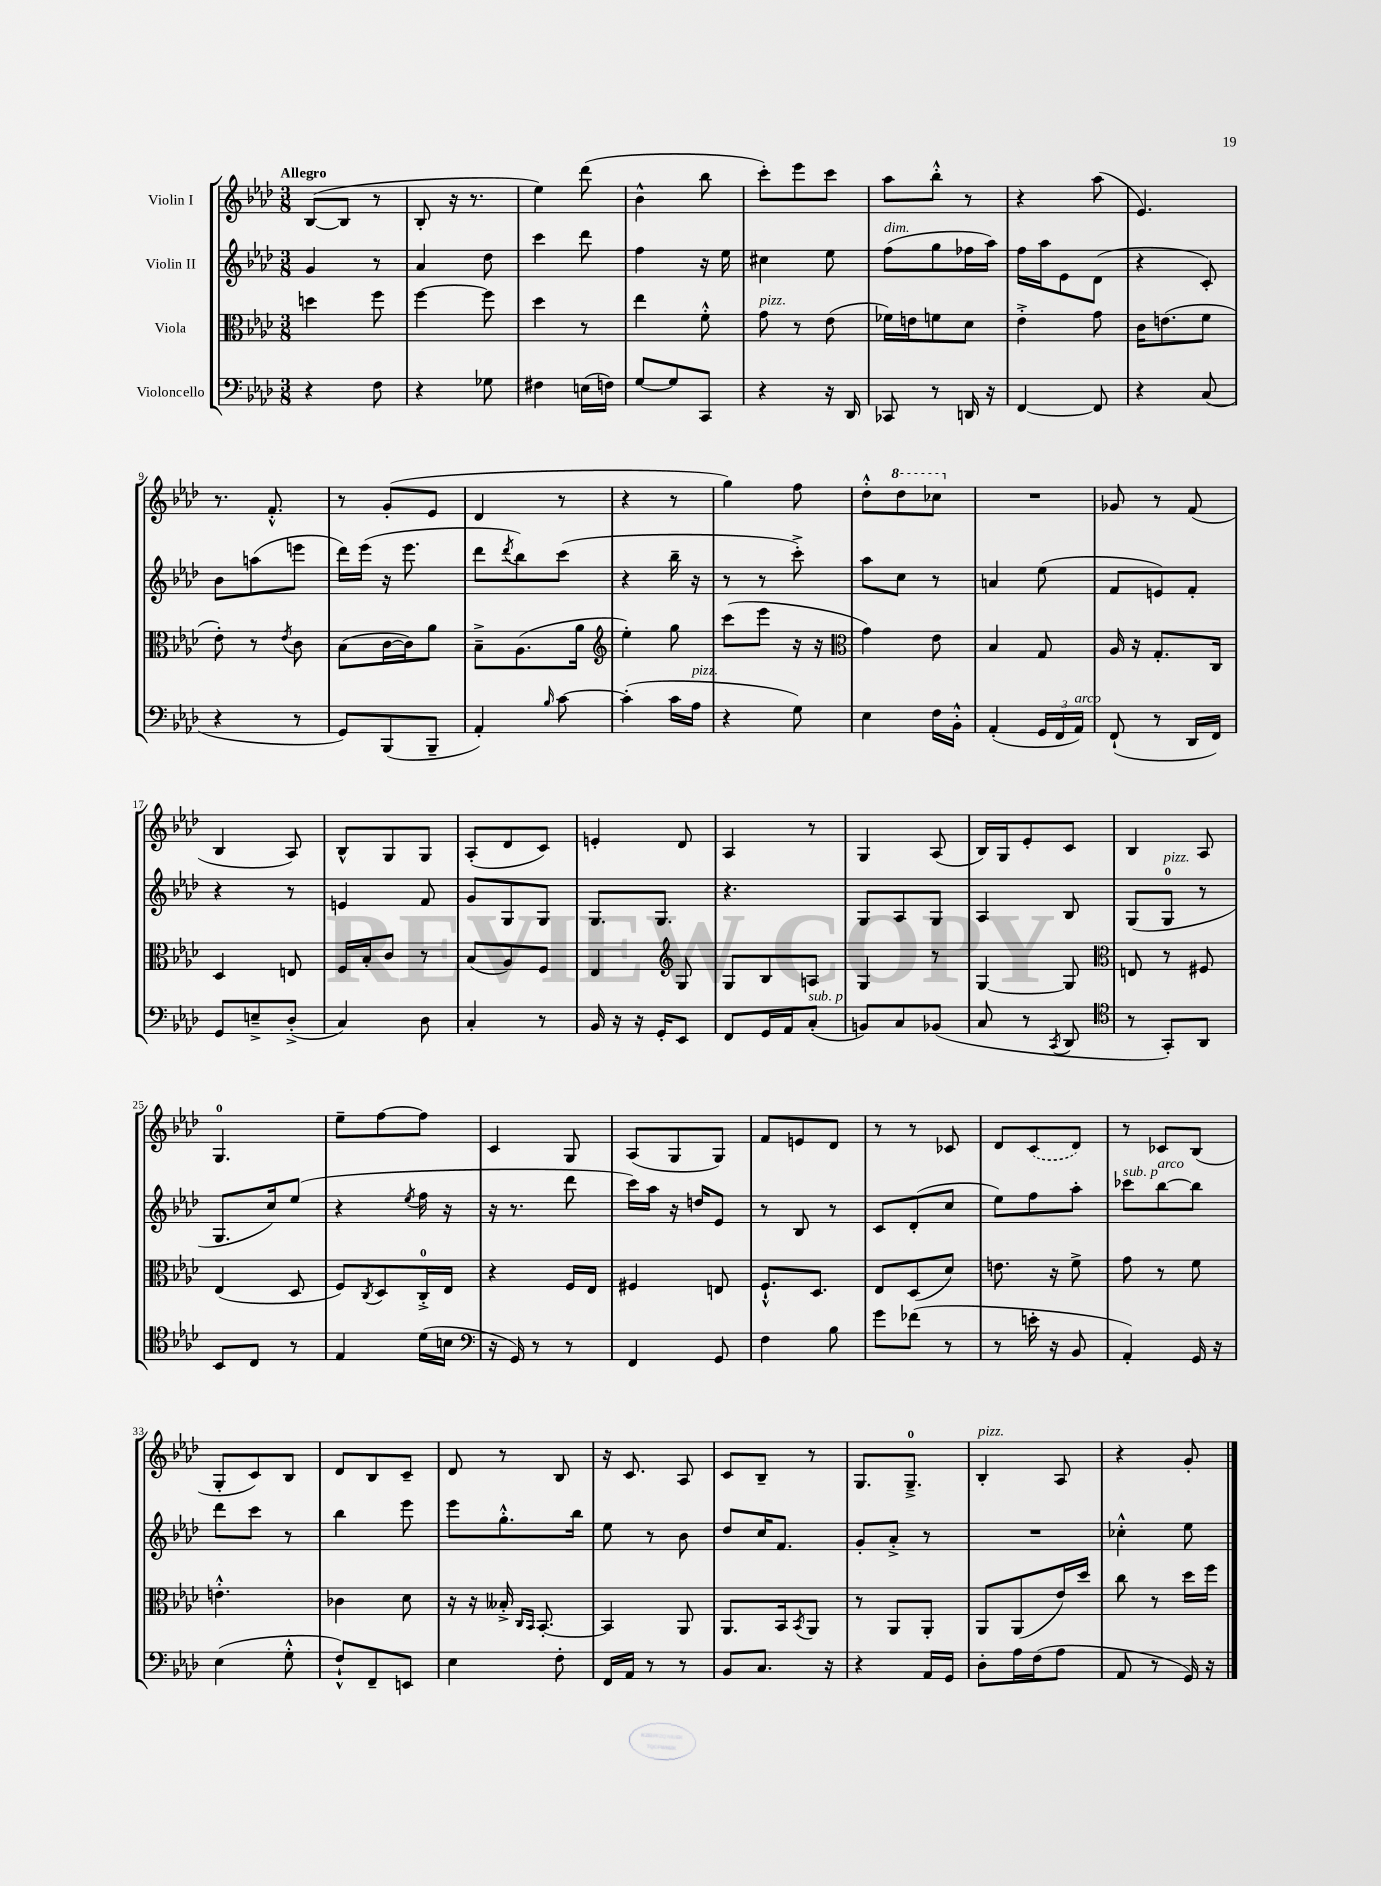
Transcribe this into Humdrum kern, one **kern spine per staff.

**kern	**kern	**kern	**kern
*part4	*part3	*part2	*part1
*staff4	*staff3	*staff2	*staff1
*I"Violoncello	*I"Viola	*I"Violin II	*I"Violin I
*clefF4	*clefC3	*clefG2	*clefG2
*k[b-e-a-d-]	*k[b-e-a-d-]	*k[b-e-a-d-]	*k[b-e-a-d-]
*M3/8	*M3/8	*M3/8	*M3/8
=1	=1	=1	=1
!	!	!	!LO:TX:a:B:t=Allegro
4r	4ddn\	4g/	([8B-/L
.	.	.	8B-/J]
8F\	8ff\	8r	8r
=2	=2	=2	=2
4r	[4ff\	4a-/	8B-'/
.	.	.	16r
.	.	.	8.r
8G-X\	8ff\]	8dd-\	.
=3	=3	=3	=3
4F#X\	4dd-\	4ccc\	4ee-\)
(16En\LL	8r	8ddd-\	(8ddd-\
16Fn\JJ)	.	.	.
=4	=4	=4	=4
[8G/L	4ee-\	4ff\	4b-^^\
8G/]	.	.	.
8CC/J	8f'^^\	16r	8bb-\
.	.	16ee-\	.
=5	=5	=5	=5
!	!LO:TX:a:i:t=pizz.	!	!
4r	8g\	4cc#X\	8ccc'\L)
.	8r	.	8eee-\
16r	(8e-\	8ee-\	8ccc\J
16DD-/	.	.	.
=6	=6	=6	=6
!	!	!LO:TX:a:i:t=dim.	!
8CC-X/	16f-X\LL)	(8ff\L	8aa-\L
.	16en\J	.	.
8r	8fn\	8gg\	8bb-'^^\J
16DDn/	8d-\J	16ff-X\L	8r
16r	.	16aa-\JJ)	.
=7	=7	=7	=7
[4FF/	4e-'^\	16ff\LL	4r
.	.	16aa-\J	.
.	.	8e-\	.
8FF/]	8g\	(8d-\J	(8aa-\
=8	=8	=8	=8
4r	16c\KL	4r	4.e-/)
.	(8.en\	.	.
(8C/	8f\J	8c'/)	.
!!LO:LB:g=z
=9	=9	=9	=9
4r	8e-'\)	8b-\L	8.r
.	8r	(8aan\	.
.	.	.	8.f'^^/
.	8qe-/	.	.
8r	8c\	8eeen\J	.
=10	=10	=10	=10
8GG/L)	(8B-\L	16ddd-\LL)	8r
.	.	(16eee-\JJ	.
(8BBB-/	[16c\L	16r	(8g'/L
.	16c\J])	8.eee-\	.
8BBB-~/J	8a-\J	.	8e-/J
=11	=11	=11	=11
4AA-'/)	8B-~^\L	8ddd-\L	4d-/
.	.	8qddd-/	.
.	(8.A-\	8bb-\)	.
16qqB-/	.	.	.
[8c\	.	(8ccc\J	8r
.	16a-\Jk	.	.
=12	=12	=12	=12
*	*clefG2	*	*
(4c'\]	4ee-'\)	4r	4r
16c\LL	8gg\	16bb-~\	8r
!LO:TX:a:i:t=pizz.	!	!	!
16A-\JJ	.	16r	.
=13	=13	=13	=13
4r	(8ccc\L	8r	4gg\)
.	8eee-\J	8r	.
8G\)	16r	8ccc'^\)	8ff\
.	16r	.	.
=14	=14	=14	=14
*	*clefC3	*	*
4E-\	4g\)	8aa-\L	8dd-'^^\L
*	*	*	*8va
.	.	8cc\J	8ddd-\
16F\LL	8e-\	8r	8ccc-X\J
16BB-'^^\JJ	.	.	.
=15	=15	=15	=15
*	*	*	*X8va
(4AA-'/	4B-/	4an/	4.r
24GG/LL	8G/	(8ee-\	.
24FF/	.	.	.
!LO:TX:a:i:t=arco	!	!	!
24AA-/JJ)	.	.	.
=16	=16	=16	=16
(8FF`/	16A-/	8f/L	8g-X/
.	16r	.	.
8r	8.G'/L	8en/)	8r
16DD-/LL	.	8f'/J	(8f/
16FF/JJ)	16C/Jk	.	.
!!LO:LB:g=z
=17	=17	=17	=17
8GG/L	4D-/	4r	4B-/
8En~^/	.	.	.
(8D-'^/J	8En/	8r	8A-/)
=18	=18	=18	=18
4C/)	16F/LL	4en/	8B-^^/L
.	16B-'/J	.	.
.	8c/J	.	8G/
8D-\	8r	8f/	8G/J
=19	=19	=19	=19
4C'/	(8B-/L	8g/L	(8A-'/L
.	8A-/)	8G/	8d-/
8r	8F/J	8G/J	8c/J)
=20	=20	=20	=20
16BB-/	4E-/	8.G/L	4en'/
16r	.	.	.
16r	.	.	.
16GG'/KL	.	8.G/J	.
*	*clefG2	*	*
8EE-/J	8G/	.	8d-/
=21	=21	=21	=21
8FF/L	8G/L	4.r	4A-/
16GG/L	8B-/	.	.
16AA-/J	.	.	.
!LO:TX:a:i:t=sub. p	!	!	!
(8C'/J	8An/J	.	8r
=22	=22	=22	=22
8BBn/L)	4G/	8G/L	4G/
8C/	.	8A-/	.
(8BB-X/J	8r	8G/J	(8A-/
=23	=23	=23	=23
8C/	[4G/	4A-/	16B-/LL)
.	.	.	16G/J
8r	.	.	8e-'/
8qCC/	.	.	.
8DD-/	8G/]	8B-/	8c/J
=24	=24	=24	=24
*clefC4	*clefC3	*	*
8r	8En/	(8G/L	4B-/
!	!	!LO:TX:a:i:t=pizz.	!
8GG'/L)	8r	8G/J	.
8AA-/J	8F#X/	8r	8A-/
!!LO:LB:g=z
=25	=25	=25	=25
8BB-/L	(4E-/	8.G/L	4.G/
8C/J	.	.	.
.	.	16cc/k)	.
8r	8D-/	(8ee-/J	.
=26	=26	=26	=26
4E-/	8F/L)	4r	8ee-~\L
.	8qC/	.	.
.	8D-/	.	[8ff\
.	.	8qee-/	.
(16d-\LL	16C'^/L	16ff\	8ff\J]
16Bn\JJ	16E-/JJ	16r	.
=27	=27	=27	=27
*clefF4	*	*	*
16r	4r	16r	4c/
16GG/)	.	8.r	.
8r	.	.	.
8r	16F/LL	8ddd-\	8G/
.	16E-/JJ	.	.
=28	=28	=28	=28
4FF/	4F#X/	16ccc\LL)	(8A-/L
.	.	16aa-\JJ	.
.	.	16r	8G/
.	.	16ddn/KL	.
8GG/	8En/	8e-/J	8G/J)
=29	=29	=29	=29
4F\	8.F`^^/L	8r	8f/L
.	.	8B-/	8en/
.	8.D-/J	.	.
8B-\	.	8r	8d-/J
=30	=30	=30	=30
8g\L	8E-/L	8c/L	8r
(8f-X\J	(8D-/	(8d-'/	8r
8r	8d-/J)	8cc/J	8c-X/
=31	=31	=31	=31
8r	8.en\	8ee-\L)	8d-/L
16en'\	.	8ff\	(8c/
16r	16r	.	.
8BB-/	8f^\	8aa-'\J	8d-/J)
=32	=32	=32	=32
!	!	!LO:TX:a:i:t=sub. p	!
4AA-'/)	8g\	8ccc-X\L	8r
!	!	!LO:TX:a:i:t=arco	!
.	8r	[8bb-\	8c-X/L
16GG/	8f\	8bb-\J]	(8B-/J
16r	.	.	.
!!LO:LB:g=z
=33	=33	=33	=33
(4E-\	4.en'^^\	8ddd-\L	8G'/L
.	.	8ccc\J	8c/)
8G'^^\	.	8r	8B-/J
=34	=34	=34	=34
8F`^^/L)	4c-X\	4bb-\	8d-/L
8FF~/	.	.	8B-/
8EEn/J	8d-\	8eee-\	8c~/J
=35	=35	=35	=35
4E-\	16r	8eee-\L	8d-/
.	16r	.	.
.	16B--X'^/	8.gg'^^\	8r
.	16qqC/LL	.	.
.	16qqBB-/JJ	.	.
.	[8.BB-'/	.	.
8F'\	.	.	8B-/
.	.	16bb-\Jk	.
=36	=36	=36	=36
16FF/LL	4BB-/]	8ee-\	16r
16AA-/JJ	.	.	8.c/
8r	.	8r	.
8r	8AA-/	8b-\	8A-/
=37	=37	=37	=37
8BB-/L	8.AA-/L	8dd-/L	8c/L
8.C/J	.	16cc/K	8B-~/J
.	16BB-/k	8.f/J	.
.	8qBB-/	.	.
.	8AA-/J	.	8r
16r	.	.	.
=38	=38	=38	=38
4r	8r	8g'/L	8.G/L
.	8AA-/L	8a-'^/J	.
.	.	.	8.G~^/J
16AA-/LL	8AA-'/J	8r	.
16GG/JJ	.	.	.
=39	=39	=39	=39
!	!	!	!LO:TX:a:i:t=pizz.
8D-'\L	8AA-/L	4.r	4B-'/
16A-\L	(8AA-/	.	.
(16F\J	.	.	.
8A-\J	16e-/L)	.	8A-/
.	16dd-/JJ	.	.
=40	=40	=40	=40
8AA-/	8cc\	4cc-X'^^\	4r
8r	8r	.	.
16GG/)	16dd-\LL	8ee-\	8g'/
16r	16ff\JJ	.	.
==	==	==	==
*-	*-	*-	*-
